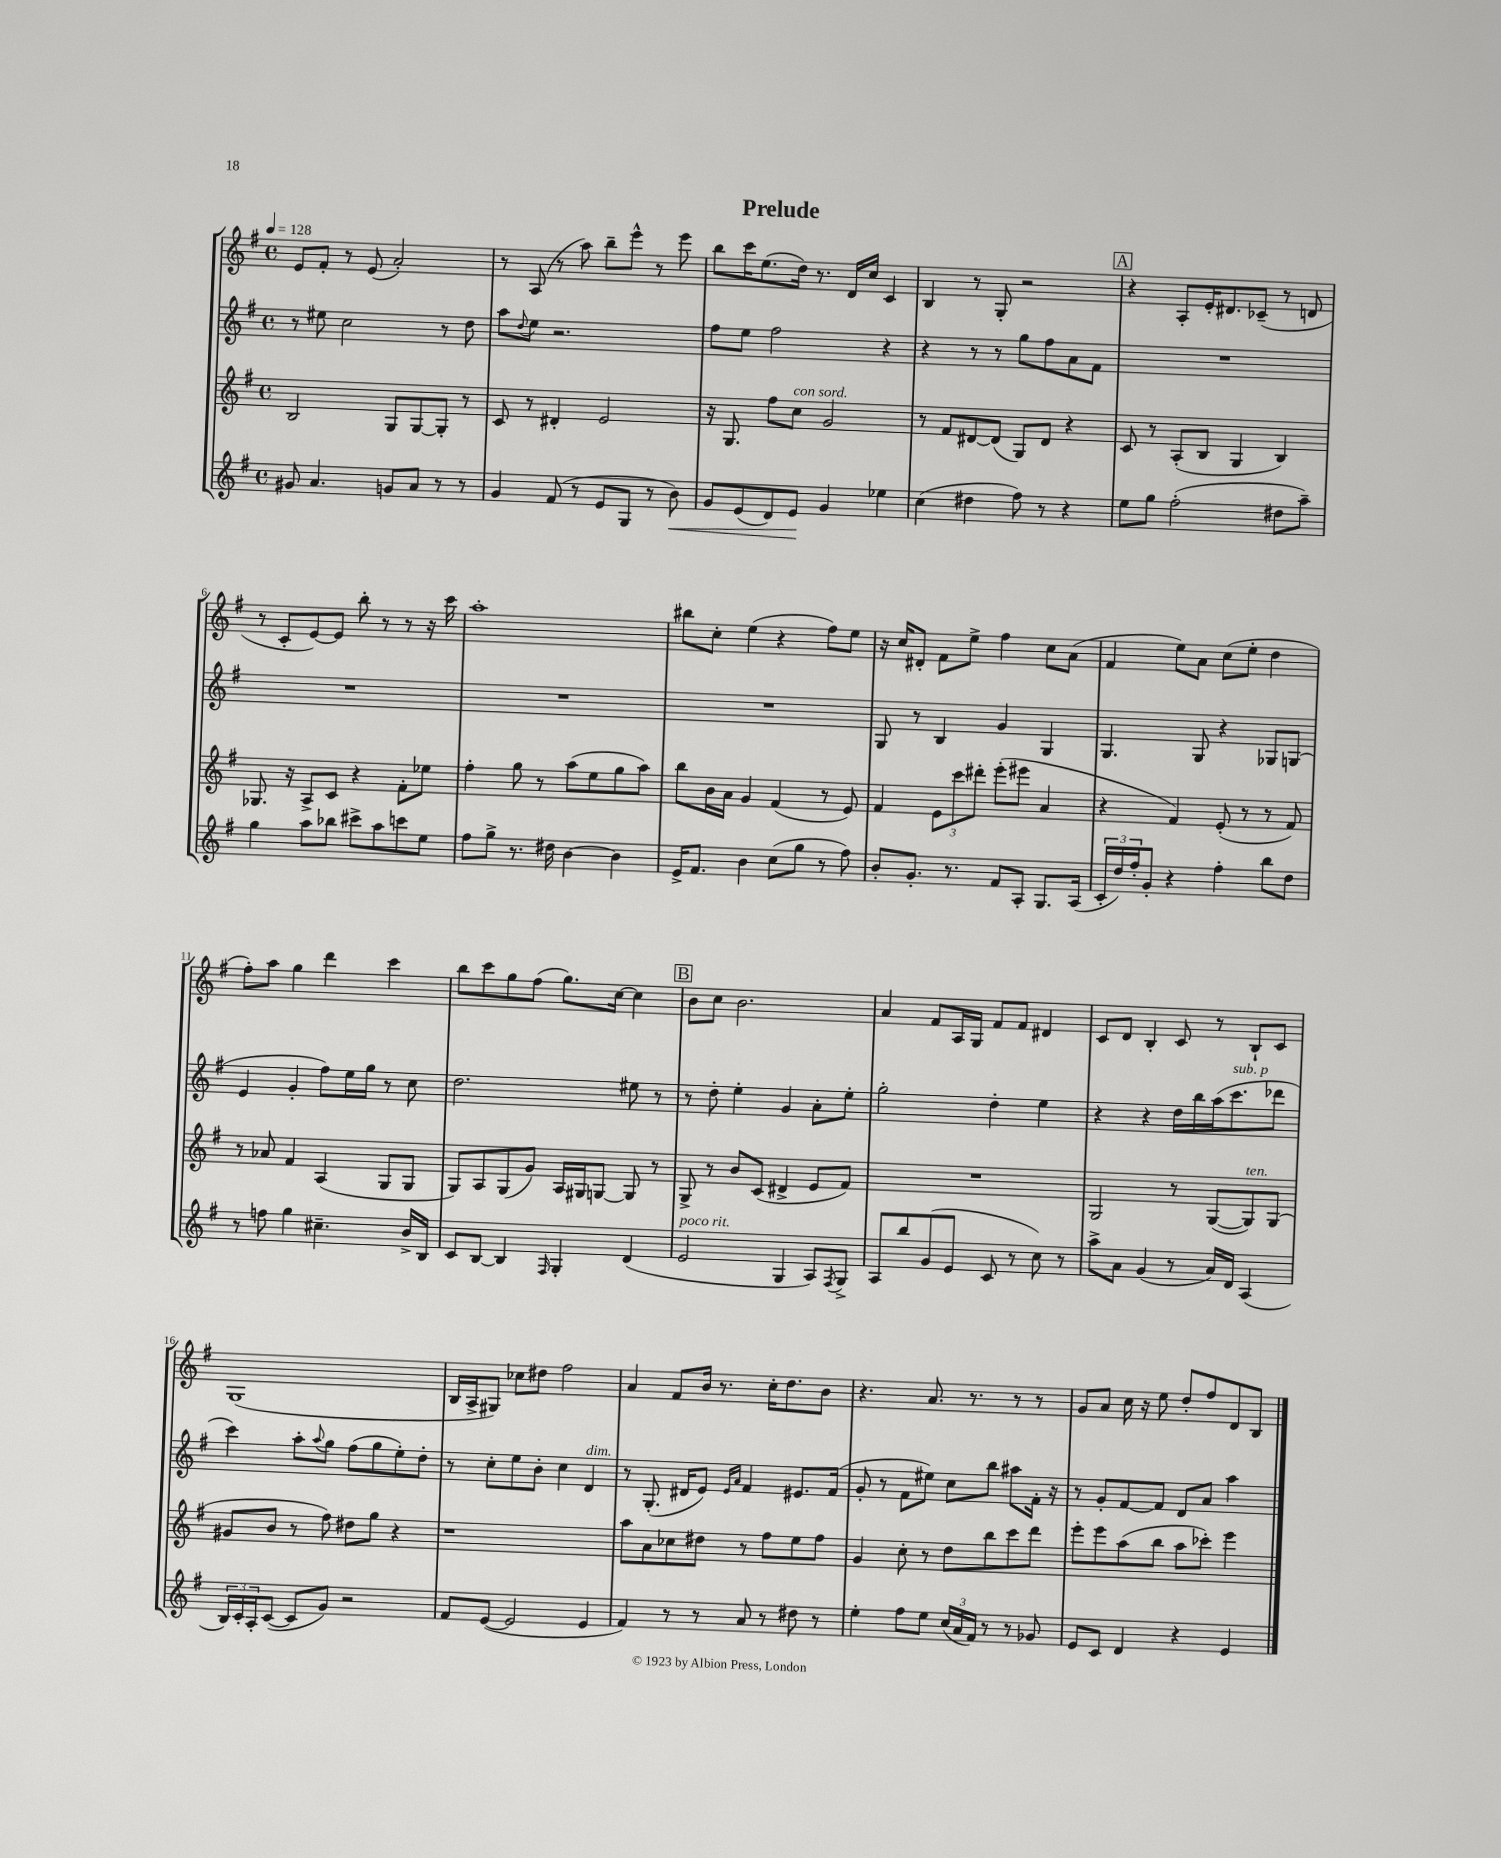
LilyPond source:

\header { title = "Prelude" }
<<
\new StaffGroup <<
\new Staff = "s0" {
    \clef treble \key g \major \defaultTimeSignature \time 4/4 \tempo 4 = 128
    e'8 fis'8-. r8 e'8( a'2-.) |
    r8 a8( r8 a''8) b''8-- e'''8-^ r8 e'''8 |
    b''8 c'''16 e''8.( d''16) r8. d'16 c''16 c'4 |
    b4 r8 g8-. r2 |
    \mark \markup { \box "A" } r4 a8-. e'16-. dis'8. ces'8--( r8 d'8 |
    r8 c'8-. e'8~) e'8 b''8-. r8 r8 r16 c'''16 |
    a''1-. |
    bis''8 c''8-. e''4( r4 fis''8) e''8 |
    r16 c''16 dis'8-. fis'8 e''8-> fis''4 c''8 a'8( |
    fis'4 e''8) a'8 c''8( e''8-. d''4 |
    fis''8-.) a''8 g''4 d'''4 c'''4 |
    b''8 c'''8 g''8 fis''8( g''8.) c''16~ c''4 |
    \mark \markup { \box "B" } b'8 c''8 b'2. |
    a'4 fis'8 a16 g16 fis'8 fis'8 dis'4 |
    c'8 d'8 b4-. c'8 r8 b8-! c'8 |
    g1( |
    b16 a16-> gis8) ces''8 dis''8 fis''2 |
    a'4 fis'8 b'16 r8. c''16-. d''8. b'8 |
    r4. a'8. r8. r8 r8 |
    g'8 a'8 c''16 r16 e''8 d''8-. fis''8 d'8 b8 \bar "|." |
}
\new Staff = "s1" {
    \clef treble \key g \major \defaultTimeSignature \time 4/4
    r8 eis''8 c''2 r8 d''8 |
    a''8 \appoggiatura { d''8 } e''8 r2. |
    fis''8 e''8 fis''2 r4 |
    r4 r8 r8 g''8 fis''8 a'8 fis'8 |
    \mark \markup { \box "A" } R1 |
    R1 |
    R1 |
    R1 |
    g8 r8 b4 g'4 g4 |
    g4. g8 r4 ges8 g8( |
    e'4 g'4-. fis''8) e''16 g''16 r8 c''8 |
    d''2. eis''8 r8 |
    \mark \markup { \box "B" } r8 d''8-. e''4-. g'4 a'8-. e''8-. |
    g''2-. d''4-. e''4 |
    r4 r4 d''16 b''16 a''16( c'''8.^\markup { \italic "sub. p" } des'''8 |
    c'''4) a''8-. \appoggiatura { a''8 } g''8 fis''8( g''8 e''8-.) d''8-. |
    r8 c''8-. e''8 b'8-. c''4 d'4^\markup { \italic "dim." } |
    r8 g8.-.( dis'16 e'8) \grace { e'16 a'16 } fis'4 eis'8. fis'16( |
    g'8-. r8 fis'8 eis''8) c''8 b''8 ais''8 fis'16-. r16 |
    r8 g'8-. fis'8~ fis'8 d'8 a'8 a''4 \bar "|." |
}
\new Staff = "s2" {
    \clef treble \key g \major \defaultTimeSignature \time 4/4
    b2 g8 g8~ g8-. r8 |
    c'8 r8 dis'4-. e'2 |
    r16 g8. fis''8 c''8^\markup { \italic "con sord." } g'2 |
    r8 fis'8 dis'8~ dis'8( g8) dis'8 r4 |
    \mark \markup { \box "A" } c'8 r8 a8-.( b8 g4 b4) |
    ges8. r16 a8-> c'8 r4 fis'8-. ees''8 |
    fis''4-. g''8 r8 a''8( e''8 g''8 a''8) |
    b''8 b'16 a'16 g'4 fis'4( r8 e'8) |
    fis'4 \tuplet 3/2 { e'8 c'''8 dis'''8-. } e'''8-.( eis'''8 a'4 |
    r4 fis'4) e'8-.( r8 r8 fis'8) |
    r8 aes'8 fis'4 a4( g8 g8 |
    g8) a8 g8( g'8) a16 gis16 g8~ g8 r8 |
    \mark \markup { \box "B" } g8-> r8 b'8 c'8( dis'4-> e'8 fis'8) |
    R1 |
    g2 r8 g8~( g8^\markup { \italic "ten." }) g8( |
    gis'8 b'8 r8 fis''8) dis''8 g''8 r4 |
    r1 |
    a''8 a'8 ces''8 dis''8 r8 fis''8 e''8 fis''8 |
    g'4 c''8-. r8 d''8 b''8 c'''8 d'''8 |
    e'''8-. e'''8 a''8( b''8 a''8 ces'''8-.) e'''4 \bar "|." |
}
\new Staff = "s3" {
    \clef treble \key g \major \defaultTimeSignature \time 4/4
    gis'8 a'4. g'8 a'8 r8 r8 |
    g'4 fis'8( r8 e'8 g8 r8 b'8\<) |
    g'8 e'8( d'8) e'8\! g'4 ees''4 |
    c''4( dis''4 fis''8) r8 r4 |
    \mark \markup { \box "A" } e''8 g''8 fis''2-.( dis''8 a''8--) |
    g''4 a''8 bes''8 cis'''8-> a''8 c'''8 e''8 |
    fis''8 g''8-> r8. dis''16 b'4~ b'4 |
    e'16-> fis'8. b'4 c''8( g''8 r8 fis''8) |
    b'8-. g'8.-. r8. fis'8 a8-. g8. a16( |
    \tuplet 3/2 { c'16-. d''16) fis''16-. } g'8-. r4 fis''4-. b''8 d''8 |
    r8 f''8 g''4 cis''4.-- b'16-> b16 |
    c'8 b8~ b4 \grace { fis16 } g4-. d'4( |
    \mark \markup { \box "B" } e'2^\markup { \italic "poco rit." } g4 a8) \acciaccatura { fis8 } g8-> |
    a8 b''8 g'8( e'8 c'8 r8 c''8) r8 |
    a''8-> a'8 g'4( r8 a'16) d'16 a4( |
    \tuplet 3/2 { b16) c'16-. a16-. } c'8~( c'8 g'8) r2 |
    fis'8 e'8~( e'2 e'4 |
    fis'4) r8 r8 a'8 r8 dis''8 r8 |
    e''4-. fis''8 e''8 \tuplet 3/2 { c''16( a'16 fis'16) } r8 r8 ges'8 |
    e'8 c'8 d'4 r4 e'4 \bar "|." |
}
>>
>>
